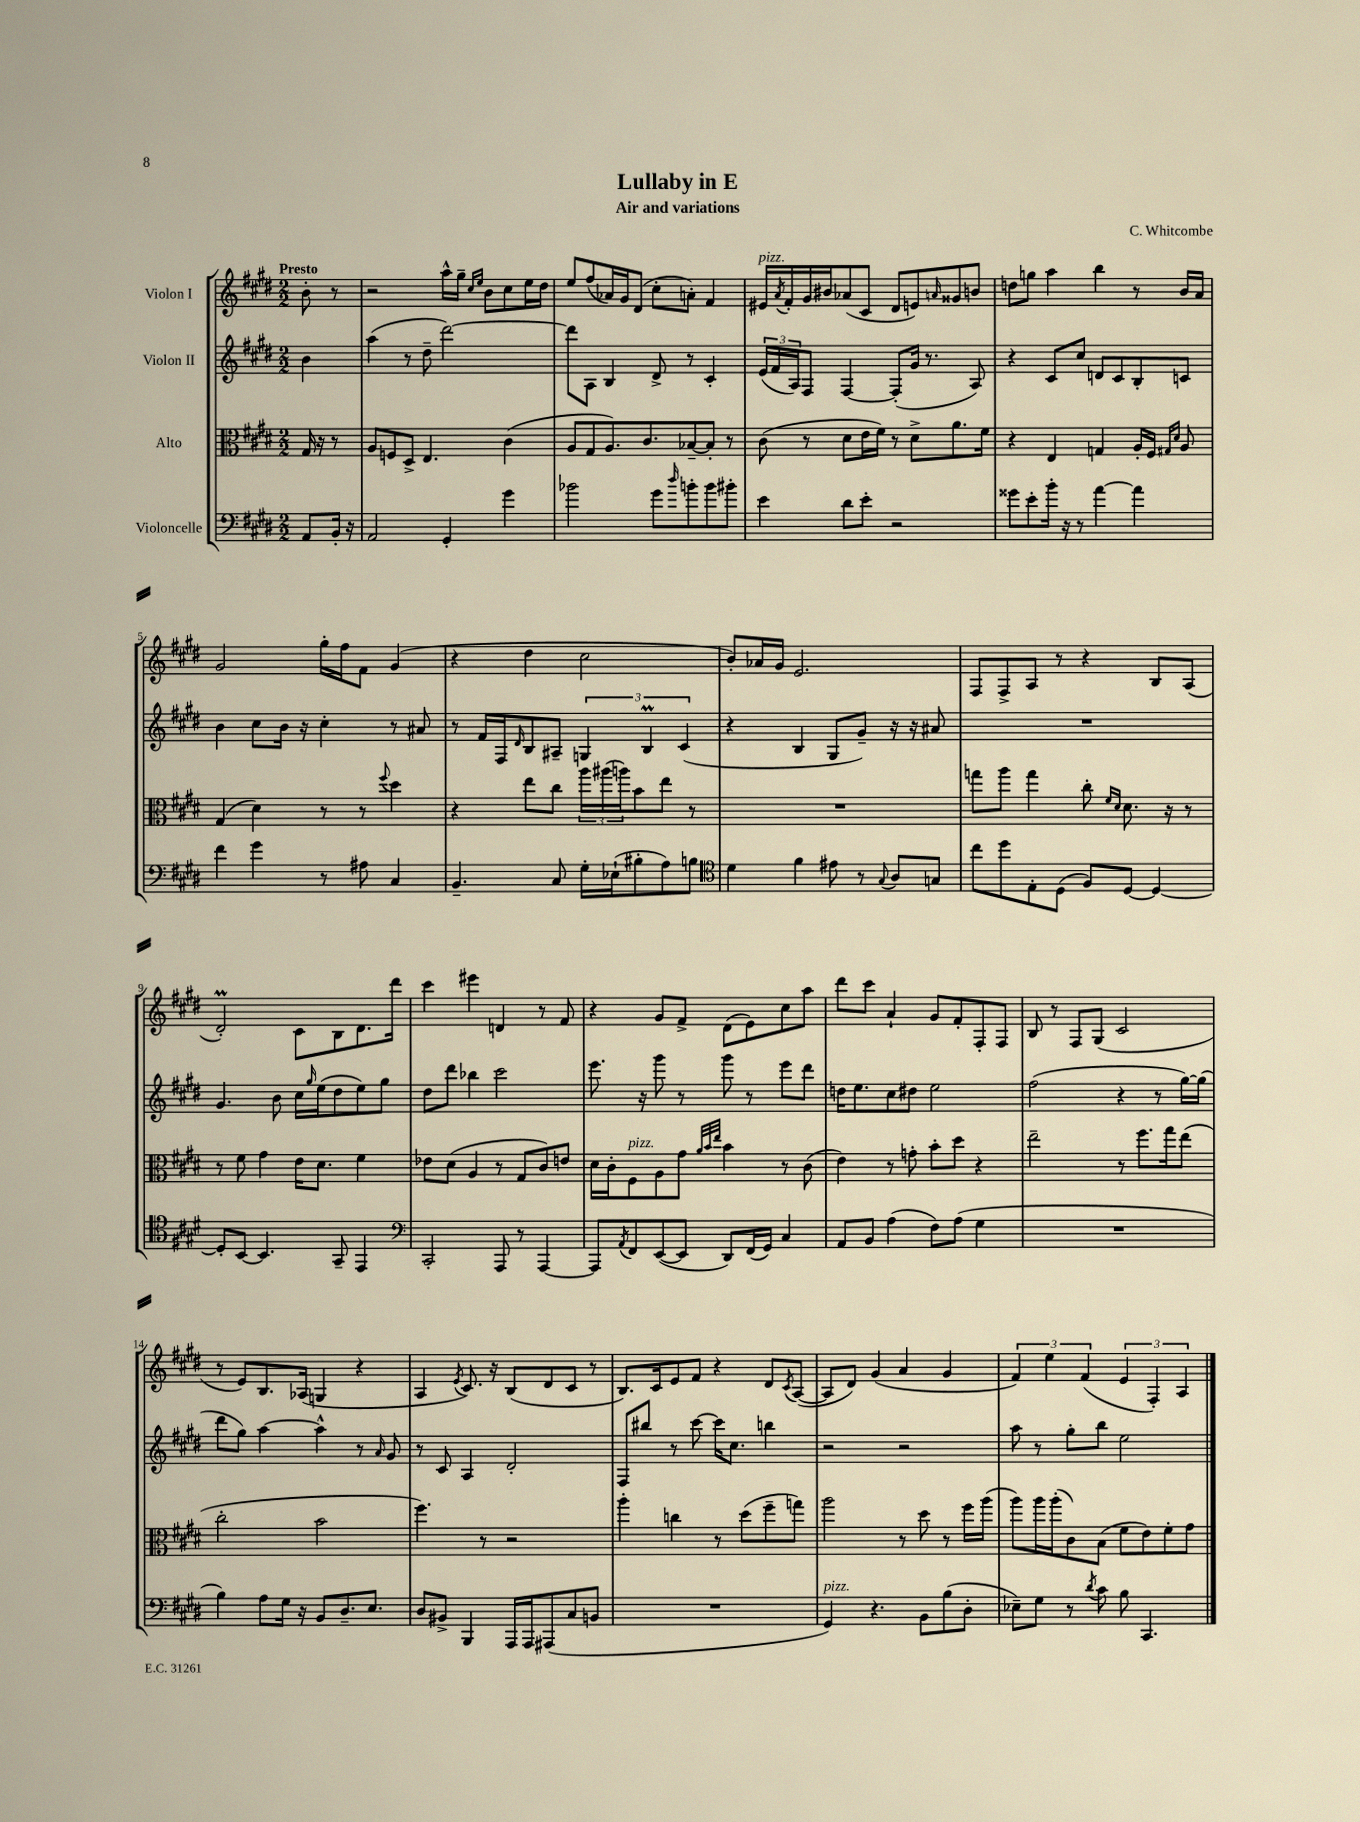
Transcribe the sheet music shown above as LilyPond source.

\header { title = "Lullaby in E" composer = "C. Whitcombe" subtitle = "Air and variations" }
<<
\new StaffGroup <<
\new Staff = "s0" \with { instrumentName = "Violon I" } {
    \clef treble \key e \major \numericTimeSignature \time 2/2 \partial 4 \tempo "Presto"
    b'8-. r8 |
    r2 a''16-^ gis''16-- \grace { cis''16 e''16 } b'8 cis''8 e''16 dis''16 |
    e''8 fis''8( aes'16) gis'16 dis'8( cis''8-. a'8-.) fis'4 |
    eis'16^\markup { \italic "pizz." } \acciaccatura { a'8 } fis'16-. gis'16 bis'16 aes'8( cis'8 dis'8 e'8) \grace { a'16 } gisis'8 b'8 |
    d''8 g''8 a''4 b''4 r8 b'16 a'16 |
    gis'2 gis''16-. fis''16 fis'8 gis'4( |
    r4 dis''4 cis''2 |
    b'8-.) aes'16 gis'16 e'2. |
    fis8 fis8-> a8 r8 r4 b8 a8( |
    dis'2-.\prall) cis'8 b8 dis'8. dis'''16 |
    cis'''4 eis'''4 d'4 r8 fis'8 |
    r4 gis'8 fis'8-> dis'8( e'8) cis''8 a''8 |
    dis'''8 cis'''8 a'4-! gis'8 fis'8-. fis8-. fis8 |
    b8 r8 fis8 gis8( cis'2 |
    r8 e'8) b8. aes16( g4 r4 |
    a4 \acciaccatura { e'8 } cis'8.) r16 b8( dis'8 cis'8 r8 |
    b8.) cis'16 e'8 fis'8 r4 dis'8 \acciaccatura { cis'8 } a8~( |
    a8 dis'8) gis'4( a'4 gis'4 |
    \tuplet 3/2 { fis'4) e''4 fis'4( } \tuplet 3/2 { e'4 fis4-.) a4 } \bar "|." |
}
\new Staff = "s1" \with { instrumentName = "Violon II" } {
    \clef treble \key e \major \numericTimeSignature \time 2/2 \partial 4
    b'4 |
    a''4( r8 dis''8-- dis'''2~) |
    dis'''8 a8 b4 dis'8-> r8 cis'4-. |
    \tuplet 3/2 { e'16( fis'16 a16) } fis8 fis4~ fis8-.( gis'16 r8. a8) |
    r4 cis'8 cis''8 d'8 cis'8 b8-. c'8 |
    b'4 cis''8 b'16 r16 cis''4-. r8 ais'8 |
    r8 fis'16 fis16 \grace { dis'16 } b8 ais8-- \tuplet 3/2 { g4 b4\prall cis'4( } |
    r4 b4 gis8 gis'8--) r16 r16 ais'8 |
    R1 |
    gis'4. b'8 cis''16 \grace { gis''16 } e''16( dis''8 e''8) gis''8 |
    dis''8 dis'''8 bes''4 cis'''2 |
    e'''8. r16 gis'''8 r8 gis'''8 r8 e'''8 dis'''8 |
    d''16 e''8. cis''8 dis''8 e''2 |
    fis''2( r4 r8 gis''16~) gis''16( |
    dis'''8 gis''8) a''4~ a''4-^ r8 \grace { a'16 } gis'8 |
    r8 cis'8 a4 dis'2-. |
    fis8 bis''8 r8 cis'''8~ cis'''16 cis''8. b''4 |
    r2 r2 |
    a''8 r8 gis''8-. b''8 e''2 \bar "|." |
}
\new Staff = "s2" \with { instrumentName = "Alto" } {
    \clef alto \key e \major \numericTimeSignature \time 2/2 \partial 4
    gis16 r16 r8 |
    a8 f8 dis8-> e4. cis'4( |
    a8 gis8 a8.) cis'8. bes8~-- bes8-. r8 |
    cis'8( r8 dis'8 e'16 fis'16) r8 dis'8-> a'8. fis'16 |
    r4 e4 g4 a16-. fis16 \grace { gis16 dis'16 } a8 |
    gis4( dis'4) r8 r8 \appoggiatura { fis''8 } dis''4 |
    r4 e''8 cis''8 \tuplet 3/2 { a''16 ais''16( a''16) } b'8 e''8 r8 |
    R1 |
    g''8 a''8 g''4 cis''8-. \grace { fis'16 dis'16 } dis'8. r16 r8 |
    r8 fis'8 gis'4 e'16 dis'8. fis'4 |
    ees'8 dis'8( a4 r8 gis8 cis'8) e'8 |
    dis'16 cis'16-. fis8^\markup { \italic "pizz." } a8 gis'8 \grace { a'32 b'32 e''32 } b'4 r8 cis'8( |
    e'4) r8 g'8-. b'8-. dis''8 r4 |
    e''2-- r8 fis''8. gis''16 e''8( |
    cis''2-. b'2 |
    fis''4.) r8 r2 |
    a''4-. c''4 r8 dis''8( fis''8-- g''8) |
    a''2 r8 dis''8 r8 fis''16 a''16( |
    a''8) a''16 a''16-.( cis'8) b8( fis'8 e'8) fis'8-. gis'8 \bar "|." |
}
\new Staff = "s3" \with { instrumentName = "Violoncelle" } {
    \clef bass \key e \major \numericTimeSignature \time 2/2 \partial 4
    a,8 b,16-. r16 |
    a,2 gis,4-. gis'4 |
    bes'2 gis'8 \grace { dis''16 } b'8-. b'8 bis'8-. |
    e'4 dis'8 e'8-. r2 |
    gisis'8 e'8-. b'16-. r16 r8 a'4~ a'4 |
    fis'4 gis'4 r8 ais8 cis4 |
    b,4.-- cis8 gis16-. ees16-!( bis8-. a8) b8 |
    \clef tenor dis'4 fis'4 eis'8 r8 \appoggiatura { gis8 } a8 g8 |
    cis''8 dis''8 e8-. dis8( fis8) dis8~ dis4~ |
    dis8-. b,8~ b,4. gis,8-- e,4 |
    \clef bass cis,2-. a,,8 r8 a,,4~ |
    a,,8 \acciaccatura { a,8 } fis,8 e,8~( e,8 dis,8) fis,16( gis,16) cis4 |
    a,8 b,8 a4( fis8) a8( gis4 |
    R1 |
    b4) a8 gis16 r16 b,8 dis8.-- e8. |
    dis8 bis,8-> b,,4 a,,16 a,,16 ais,,8( cis8 b,8 |
    R1 |
    gis,4^\markup { \italic "pizz." }) r4. b,8 b8( dis8-. |
    ees8--) gis8 r8 \acciaccatura { dis'8 } cis'8 b8 cis,4. \bar "|." |
}
>>
>>
